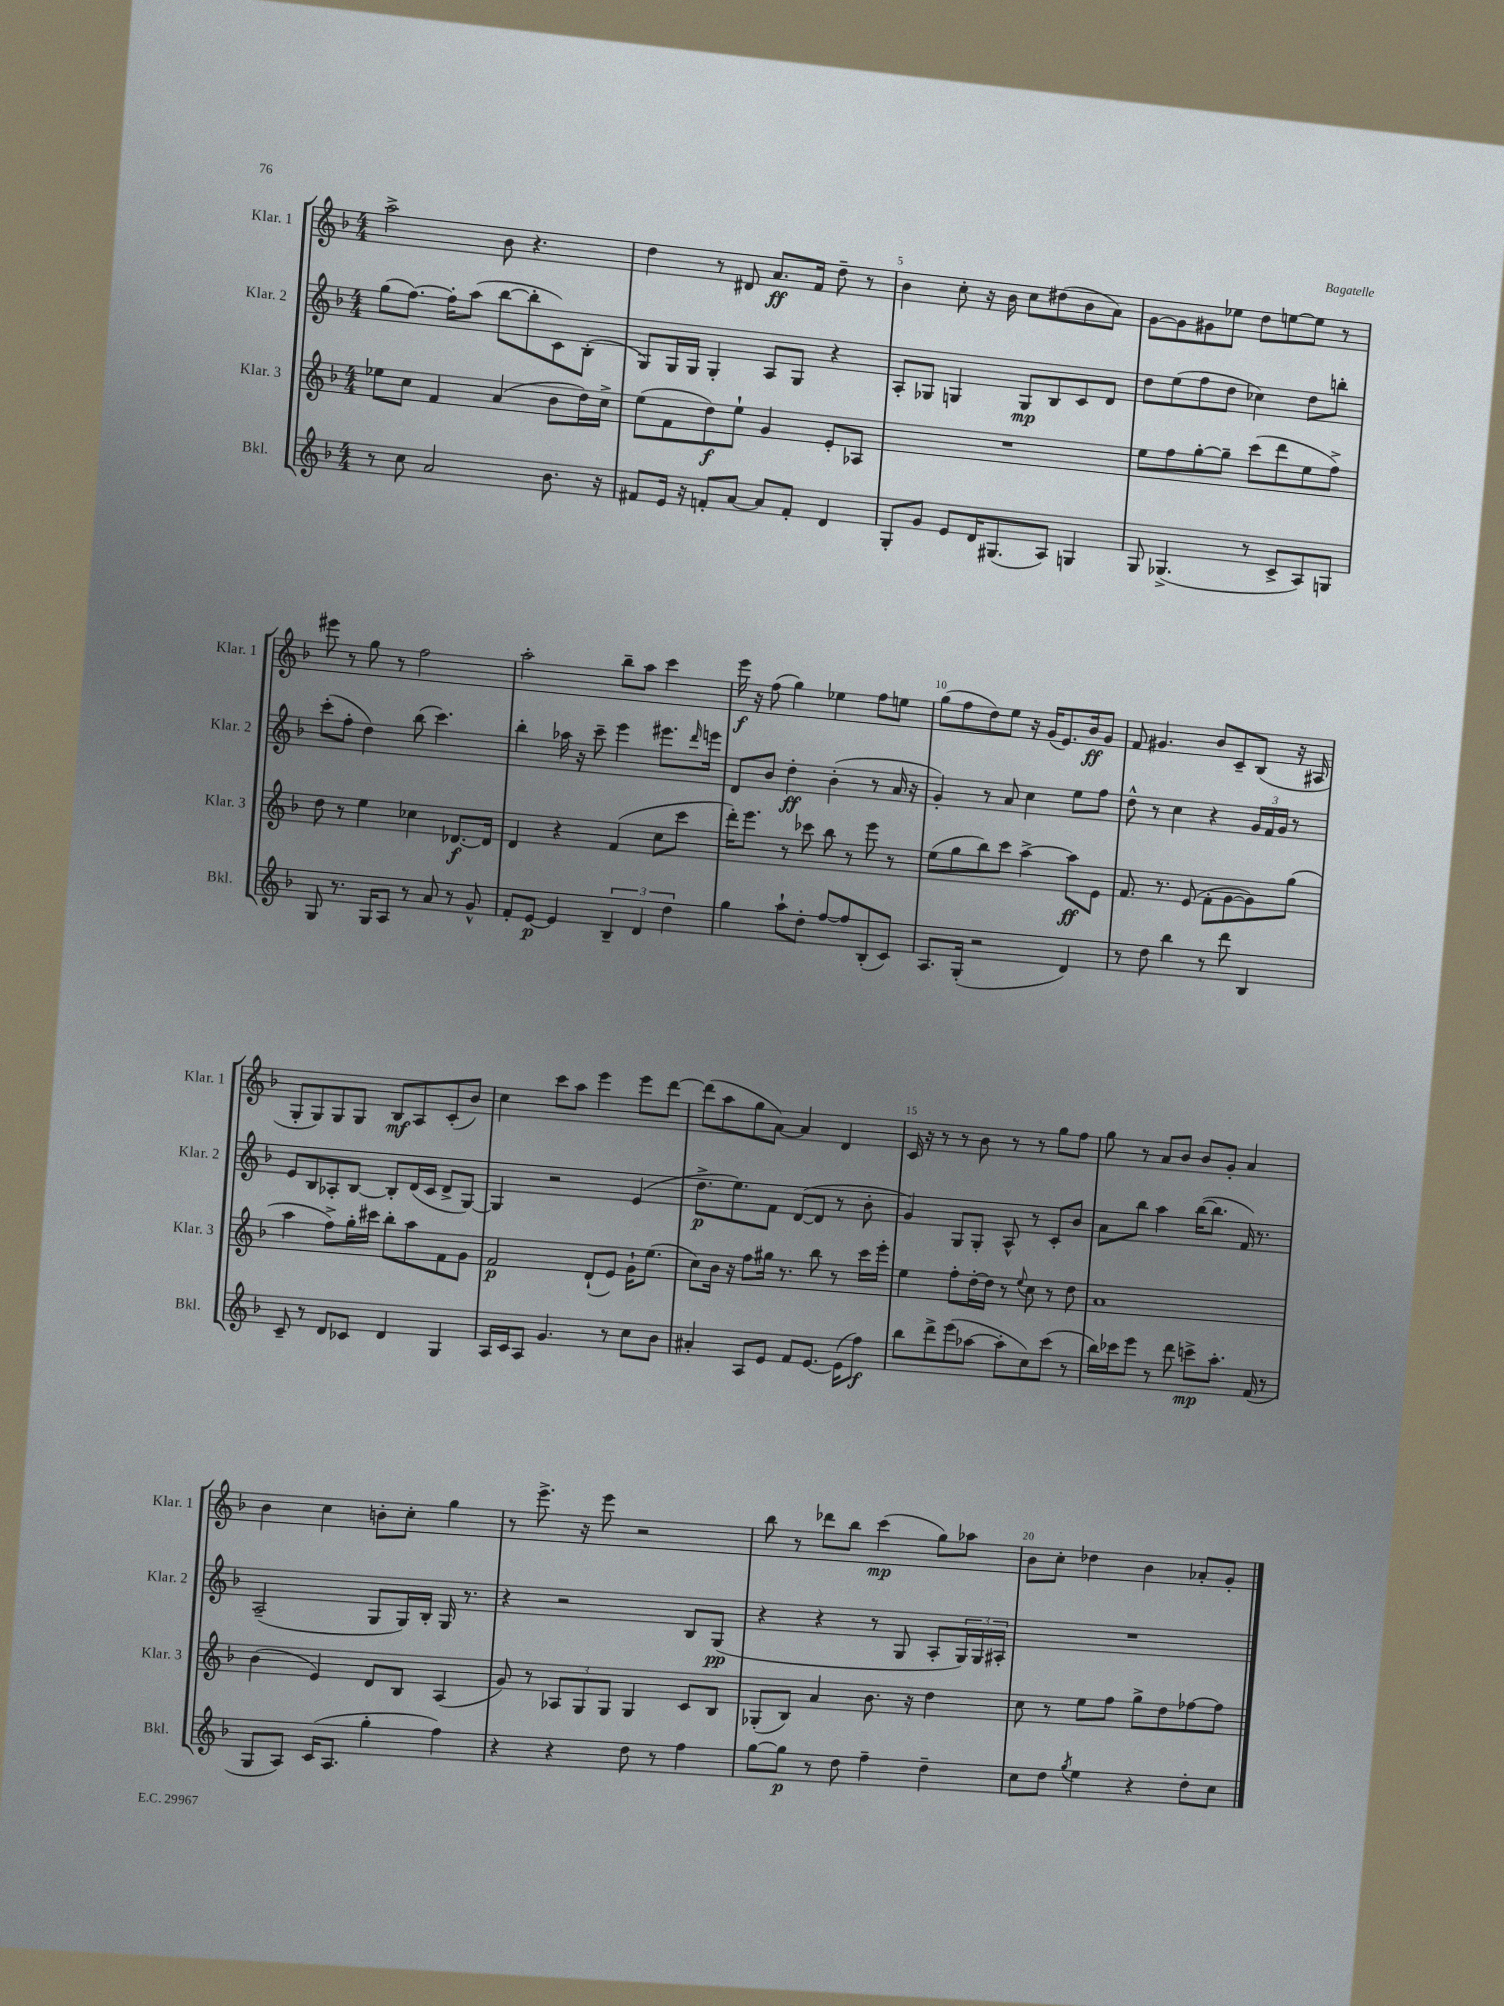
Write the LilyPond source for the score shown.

<<
\new StaffGroup <<
\new Staff = "s0" \with { instrumentName = "Klar. 1" shortInstrumentName = "Klar. 1" } {
    \clef treble \key f \major \numericTimeSignature \time 4/4
    a''2-> bes'8 r4. |
    d''4 r8 dis'8 a'8.\ff f'16 d''8-- r8 |
    bes'4 c''8-. r16 bes'16 c''8 dis''8( bes'8 a'8) |
    g'8~ g'8 gis'8 ees''8 d''8 e''8~ e''8 r8 |
    eis'''8 r8 g''8 r8 f''2 |
    a''2-. bes''8-- a''8 c'''4 |
    e'''16\f r16 f''8( g''4) ees''4 f''8 e''8 |
    g''8( f''8 d''8) e''8 r16 g'16( e'8.) bes'16\ff g'8 |
    f'8 gis'4. bes'8 c'8-- bes8( r16 ais16 |
    g8-. g8) g8 g8 bes8\mf a8 c'8-.( bes'8) |
    c''4 c'''8 a''8 e'''4 e'''8 d'''8~ |
    d'''8( a''8 g''8 a'8~) a'4 d'4 |
    c'16 r16 r8 r8 bes'8 r8 r8 g''8 f''8 |
    g''8 r8 a'8 bes'8 bes'8 g'8-. a'4 |
    bes'4 c''4 b'8-. c''8-. g''4 |
    r8 e'''8.-> r16 e'''8 r2 |
    bes''8 r8 des'''8 bes''8 c'''4\mp( g''8) aes''8 |
    bes'8 c''8-. des''4 bes'4 aes'8-. g'8-. \bar "|." |
}
\new Staff = "s1" \with { instrumentName = "Klar. 2" shortInstrumentName = "Klar. 2" } {
    \clef treble \key f \major \numericTimeSignature \time 4/4
    g''8( f''8.~) f''16-. a''8( bes''8~ bes''8-. c'8) bes8-.( |
    g8) g16 g16 g4-. a8 g8 r4 |
    a8-. ges8 g4 g8\mp bes8 c'8 d'8 |
    d''8 e''8( f''8 d''8 ces''4) d''8 b''8-. |
    c'''8-.( f''8-. d''4) bes''8( c'''4.) |
    bes''4-. aes''16 r16 c'''8-- e'''4 eis'''8. \grace { d'''16 } e'''16 |
    d'8 bes'8 d''4-.\ff bes'4-.( r8 a'16 r16 |
    g'4-.) r8 a'8 c''4 e''8 f''8 |
    d''8-^ r8 c''4 r4 \tuplet 3/2 { g'16 f'16 g'16 } r8 |
    e'8 bes8 aes8-. bes8~ bes8-. d'16( c'16 d'8-> g8~) |
    g4 r2 e'4( |
    d''8.->\p e''8.) f'8 d'8~( d'8 r8 bes'8-. |
    g'4) g8 g8-. a8-^ r8 c'8-. bes'8 |
    a'8 bes''8 a''4 bes''16~( bes''8. f'16) r8. |
    a2--( g8 g16) bes16-. g16 r8. |
    r4 r2 bes8 g8\pp( |
    r4 r4 r8 g8 a8-. \tuplet 3/2 { g16) g16 ais16-. } |
    R1 \bar "|." |
}
\new Staff = "s2" \with { instrumentName = "Klar. 3" shortInstrumentName = "Klar. 3" } {
    \clef treble \key f \major \numericTimeSignature \time 4/4
    ees''8 c''8 f'4 a'4( bes'8 d''16) c''16-> |
    e''8( f'8 d''8\f) e''8-! g'4 e'8-. aes8 |
    R1 |
    e''8 f''8 g''8~-. g''8-- c'''8( d'''8 e''8 f''8->) |
    d''8 r8 e''4 ces''4 des'8.~\f des'16 |
    d'4 r4 f'4( c''8 c'''8 |
    d'''16-.) e'''8. r8 ces'''8 bes''8 r8 e'''8 r8 |
    e''8( g''8 bes''8) c'''8 a''4~-> a''8\ff e'8 |
    f'8. r8. e'8( f'8-. g'8~ g'8) g''8( |
    a''4 f''8->) g''16-. cis'''16 bes''8-. a''8 f'8 g'8 |
    f'2\p d'8-!( e'8) g'16-! e''8.( |
    c''8) bes'16 r16 f''8 gis''16 r8. bes''8 r8 c'''16 e'''16-. |
    e''4 f''8-. d''16~-. d''16 r8 \appoggiatura { e''8 } c''8 r8 d''8 |
    a'1 |
    bes'4( e'4) d'8 bes8 a4( |
    g'8) r8 \tuplet 3/2 { aes8 g8 g8 } g4 c'8 bes8 |
    ges8-.( bes8) a'4 bes'8. r16 d''4 |
    c''8 r8 e''8 f''8 g''8-> d''8 fes''8~ fes''8 \bar "|." |
}
\new Staff = "s3" \with { instrumentName = "Bkl." shortInstrumentName = "Bkl." } {
    \clef treble \key f \major \numericTimeSignature \time 4/4
    r8 c''8 a'2 bes'8. r16 |
    fis'8 e'16 r16 f'8-. a'8~ a'8 f'8-. d'4 |
    g8-. g'8 e'8 d'16 gis8.( a8) g4 |
    g8 ges4.->( r8 c'8-> a8) g8 |
    g8 r8. g16 a8 r8 a'8 r8 g'8-^ |
    f'8-. e'8~\p e'4 \tuplet 3/2 { bes4-- d'4 d''4 } |
    g''4 a''8-! d''8-. f''8~ f''8 bes8-.( c'8) |
    a8. g16-.( r2 d'4) |
    r8 d''8 bes''4 r8 d'''8 bes4 |
    c'8-- r8 d'8 ces'8 d'4 g4 |
    a16 c'16 a8 g'4. r8 c''8 bes'8 |
    ais'4-. a8 e'8 f'8 e'8.~ e'16( f''8\f) |
    bes''8 d'''8-> e'''8( aes''8~ aes''8-. c''8) c'''8( r8 |
    bes''16) ces'''16 e'''8 r8 d'''8 c'''8->\mp a''8.-. f'16( r8 |
    g8 a8) c'16( a8. g''4-. f''4) |
    r4 r4 d''8 r8 f''4 |
    g''8~ g''8\p r8 d''8 f''4-- d''4-- |
    c''8 d''8 \acciaccatura { g''8 } e''4 r4 d''8-. c''8 \bar "|." |
}
>>
>>
\layout { \context { \Score currentBarNumber = #3 \override BarNumber.break-visibility = ##(#f #t #t) barNumberVisibility = #(every-nth-bar-number-visible 5) } }
